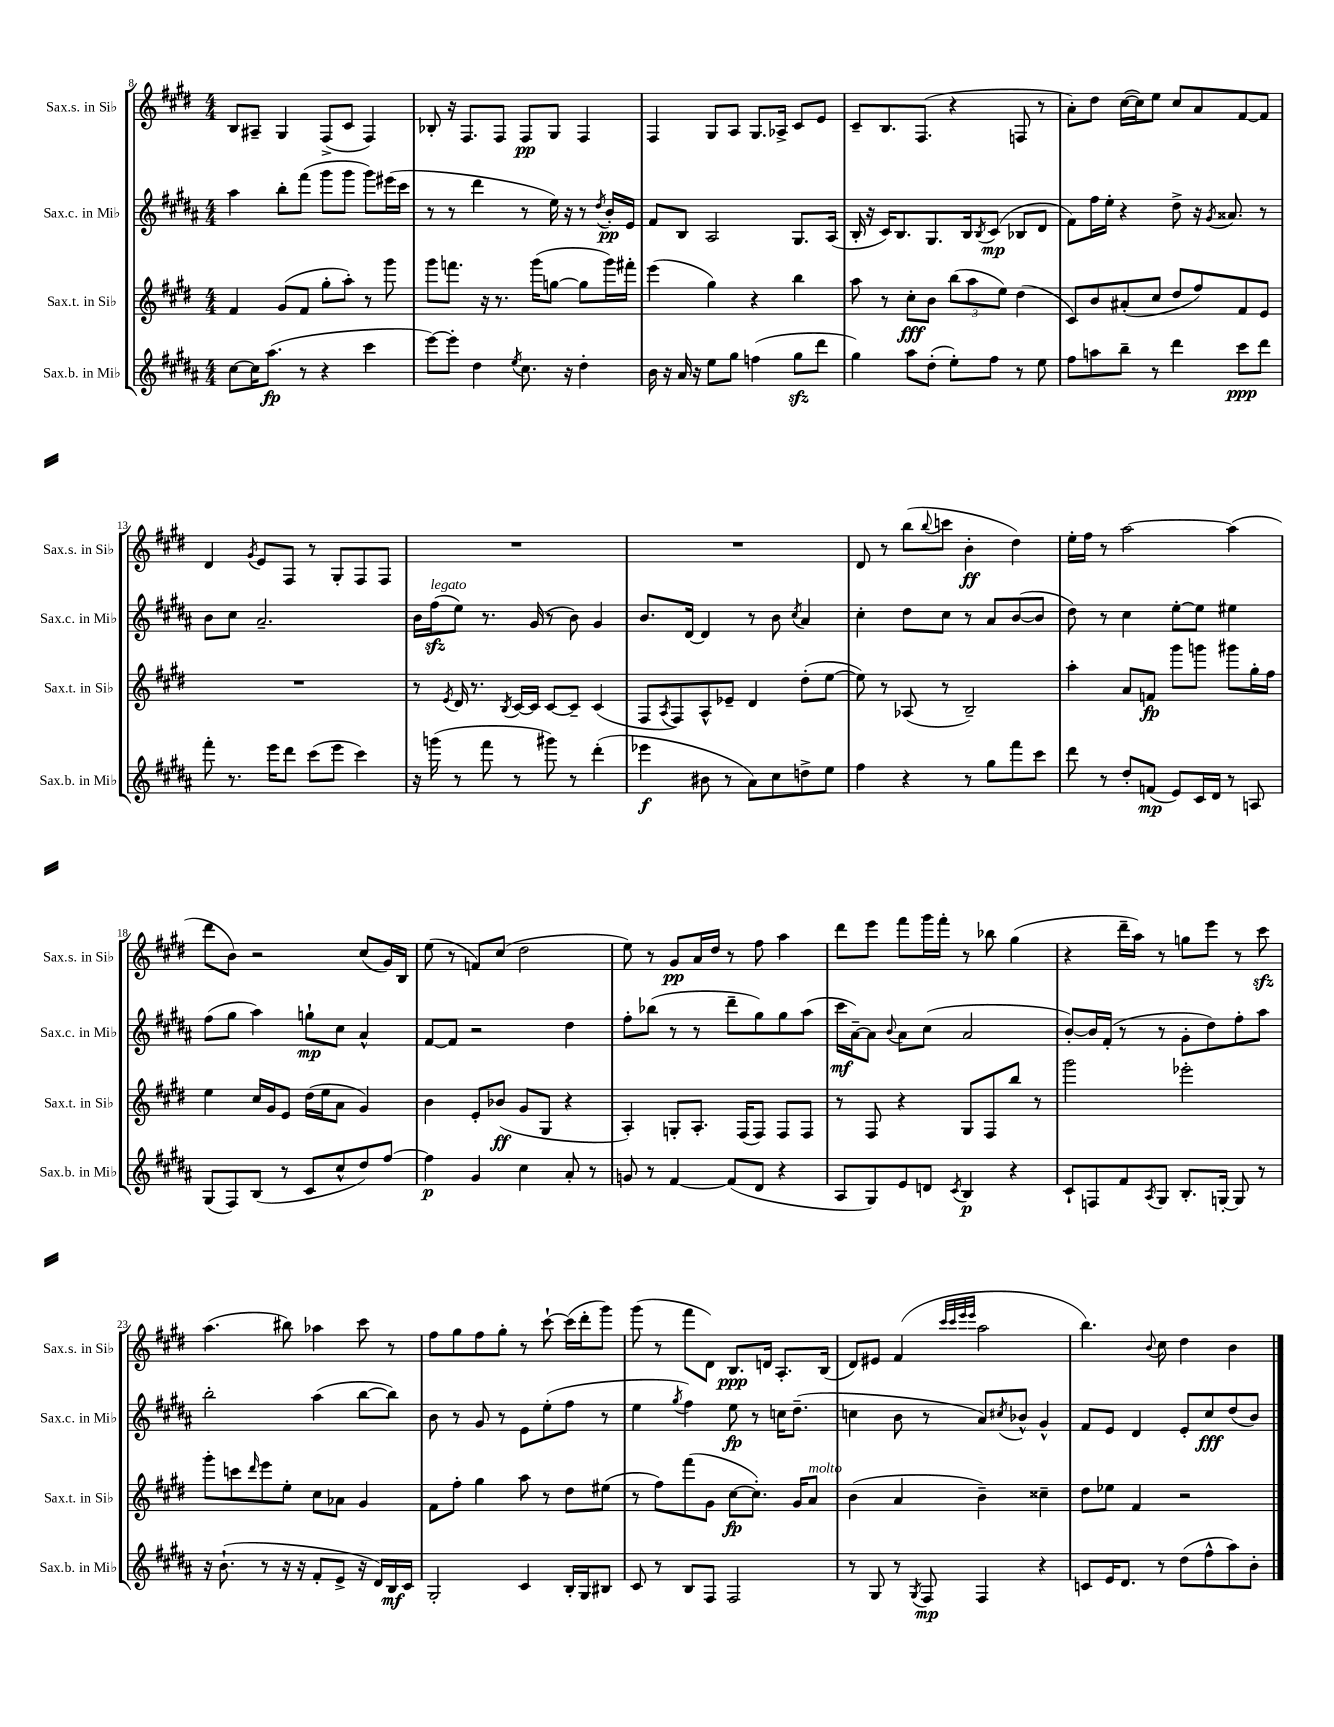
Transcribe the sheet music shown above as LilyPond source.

<<
\new StaffGroup <<
\new Staff = "s0" \with { instrumentName = "Sax.s. in Sib" shortInstrumentName = "Sax.s. in Sib" } {
    \clef treble \key e \major \numericTimeSignature \time 4/4
    b8 ais8-- gis4 fis8->( cis'8 fis4) |
    bes8-. r16 fis8. fis8 fis8\pp gis8 fis4 |
    fis4 gis8 a8 gis8. aes16-> cis'8 e'8 |
    cis'8-- b8. fis8.( r4 f8 r8 |
    a'8-.) dis''8 cis''16~( cis''16) e''8 cis''8 a'8 fis'8~ fis'8 |
    dis'4 \acciaccatura { gis'8 } e'8 fis8 r8 gis8-. fis8 fis8 |
    R1 |
    R1 |
    dis'8 r8 b''8( \appoggiatura { b''8 } c'''8 b'4-.\ff dis''4) |
    e''16-. fis''16 r8 a''2~ a''4( |
    dis'''8 b'8) r2 cis''8( gis'16) b16 |
    e''8( r8 f'8) cis''8( dis''2 |
    e''8) r8 gis'8\pp a'16 dis''16 r8 fis''8 a''4 |
    dis'''8 e'''8 fis'''8 gis'''16 fis'''16-. r8 bes''8 gis''4( |
    r4 dis'''16-- a''16) r8 g''8 e'''8 r8 cis'''8\sfz |
    a''4.( bis''8) aes''4 cis'''8 r8 |
    fis''8 gis''8 fis''8 gis''8-. r8 cis'''8~-! cis'''16( dis'''16-. gis'''8) |
    gis'''8( r8 fis'''8 dis'8) b8.\ppp d'16 a8.-. b16( |
    dis'8) eis'8 fis'4( \grace { cis'''32 cis'''32 e'''32 e'''32 } a''2 |
    b''4.) \appoggiatura { b'8 } cis''8 dis''4 b'4 \bar "|." |
}
\new Staff = "s1" \with { instrumentName = "Sax.c. in Mib" shortInstrumentName = "Sax.c. in Mib" } {
    \clef treble \key b \major \numericTimeSignature \time 4/4
    ais''4 b''8-. fis'''8( gis'''8 gis'''8 gis'''8) eis'''16( cis'''16 |
    r8 r8 dis'''4 r8 e''16) r16 r8 \acciaccatura { dis''8 } b'16-.\pp e'16 |
    fis'8 b8 ais2 gis8. ais16( |
    b16-. r16 cis'16) b8. gis8. b16 \acciaccatura { b8 } cis'8\mp( bes8 dis'8 |
    fis'8) fis''16 e''16-. r4 dis''8-> r16 \acciaccatura { gis'8 } aisis'8. r8 |
    b'8 cis''8 ais'2.-- |
    b'16 fis''16\sfz^\markup { \italic "legato" }( e''8) r8. gis'16( r8 b'8) gis'4 |
    b'8. dis'16~ dis'4 r8 b'8 \acciaccatura { cis''8 } ais'4 |
    cis''4-. dis''8 cis''8 r8 ais'8 b'8~( b'8 |
    dis''8) r8 cis''4 e''8~-. e''8 eis''4 |
    fis''8( gis''8 ais''4) g''8-!\mp cis''8 ais'4-^ |
    fis'8~ fis'8 r2 dis''4 |
    fis''8-. bes''8( r8 r8 dis'''8-- gis''8) gis''8 ais''8( |
    cis'''16\mf ais'16~--) ais'8 \appoggiatura { b'8 } ais'8 cis''8( ais'2 |
    b'8~-.) b'16 fis'16-.( r8 r8 gis'8-. dis''8) fis''8-. ais''8 |
    b''2-. ais''4( b''8~ b''8) |
    b'8 r8 gis'8 r8 e'8 e''8-.( fis''8 r8 |
    e''4 \acciaccatura { gis''8 } fis''4) e''8\fp r8 c''16 dis''8.--( |
    c''4 b'8 r8 ais'8) \acciaccatura { cis''8 } bes'8-^ gis'4-^ |
    fis'8 e'8 dis'4 e'8-. cis''8\fff dis''8( b'8) \bar "|." |
}
\new Staff = "s2" \with { instrumentName = "Sax.t. in Sib" shortInstrumentName = "Sax.t. in Sib" } {
    \clef treble \key e \major \numericTimeSignature \time 4/4
    fis'4 gis'8( fis'8 gis''8-. a''8-.) r8 gis'''8 |
    gis'''8 f'''8. r16 r8. gis'''16( g''8~ g''8 gis'''16) fis'''16-. |
    e'''4( gis''4) r4 b''4 |
    a''8 r8 cis''8-.\fff b'8 \tuplet 3/2 { b''8( a''8 e''8) } dis''4( |
    cis'8) b'8 ais'8-.( cis''8 dis''8 fis''8) fis'8 e'8 |
    R1 |
    r8 \acciaccatura { e'8 } dis'16 r8. \acciaccatura { b8 } cis'16~ cis'16 cis'8~ cis'8-- cis'4( |
    fis8 \acciaccatura { a8 } fis8) a8-^ ees'8-- dis'4 dis''8-.( e''8~ |
    e''8) r8 aes8( r8 b2--) |
    a''4-. a'8 f'8\fp gis'''8 g'''8 gis'''8 gis''16-. fis''16 |
    e''4 cis''16 gis'16 e'8 dis''16( e''16 a'8 gis'4) |
    b'4 e'8-. bes'8\ff( gis'8 gis8 r4 |
    a4-.) g8-. a8.-. fis16( fis8) fis8 fis8 |
    r8 fis8 r4 gis8 fis8 b''8 r8 |
    gis'''2 ees'''2-. |
    gis'''8-. c'''8 \grace { dis'''16 } e'''8 e''8-. cis''8 aes'8 gis'4 |
    fis'8 fis''8-. gis''4 a''8 r8 dis''8 eis''8( |
    r8 fis''8) fis'''8( gis'8 cis''8~\fp cis''8.-.) gis'16 a'8^\markup { \italic "molto" } |
    b'4( a'4 b'4--) cisis''4-- |
    dis''8 ees''8 fis'4 r2 \bar "|." |
}
\new Staff = "s3" \with { instrumentName = "Sax.b. in Mib" shortInstrumentName = "Sax.b. in Mib" } {
    \clef treble \key b \major \numericTimeSignature \time 4/4
    cis''8~ cis''16 ais''8.\fp( r8 r4 cis'''4 |
    e'''8~) e'''8-. dis''4 \acciaccatura { e''8 } cis''8. r16 dis''4-. |
    b'16 r16 ais'16 r16 e''8 gis''8 f''4( gis''8\sfz dis'''8 |
    gis''4) ais''8 dis''8-.( e''8-.) fis''8 r8 e''8 |
    fis''8 a''8 b''8-- r8 dis'''4 cis'''8\ppp dis'''8 |
    fis'''8-. r8. e'''16 dis'''8 cis'''8( e'''8 cis'''4) |
    r16 g'''16( r8 fis'''8 r8 gis'''8) r8 dis'''4-.( |
    ees'''4\f bis'8 r8 ais'8) cis''8 d''8-> e''8 |
    fis''4 r4 r8 gis''8 fis'''8 cis'''8 |
    dis'''8 r8 dis''8-. f'8\mp( e'8) cis'16 dis'16 r8 a8 |
    gis8( fis8) b8( r8 cis'8 cis''8-^ dis''8) fis''8~ |
    fis''4\p gis'4 cis''4 ais'8-. r8 |
    g'8 r8 fis'4~ fis'8( dis'8 r4 |
    ais8 gis8) e'8 d'8 \acciaccatura { cis'8 } b4\p r4 |
    cis'8-! f8 fis'8 \acciaccatura { ais8 } gis8 b8.-. g16~-. g8 r8 |
    r16 b'8.-!( r8 r16 r16 fis'8-. e'8-> r16 dis'16) b16\mf cis'16 |
    gis2-. cis'4 b16-. gis16 bis8 |
    cis'8 r8 b8 fis8 fis2 |
    r8 gis8 r8 \acciaccatura { gis8 } fis8\mp fis4 r4 |
    c'8 e'16 dis'8. r8 dis''8( fis''8-^ ais''8) b'8-. \bar "|." |
}
>>
>>
\layout { \context { \Score currentBarNumber = #8 } }
